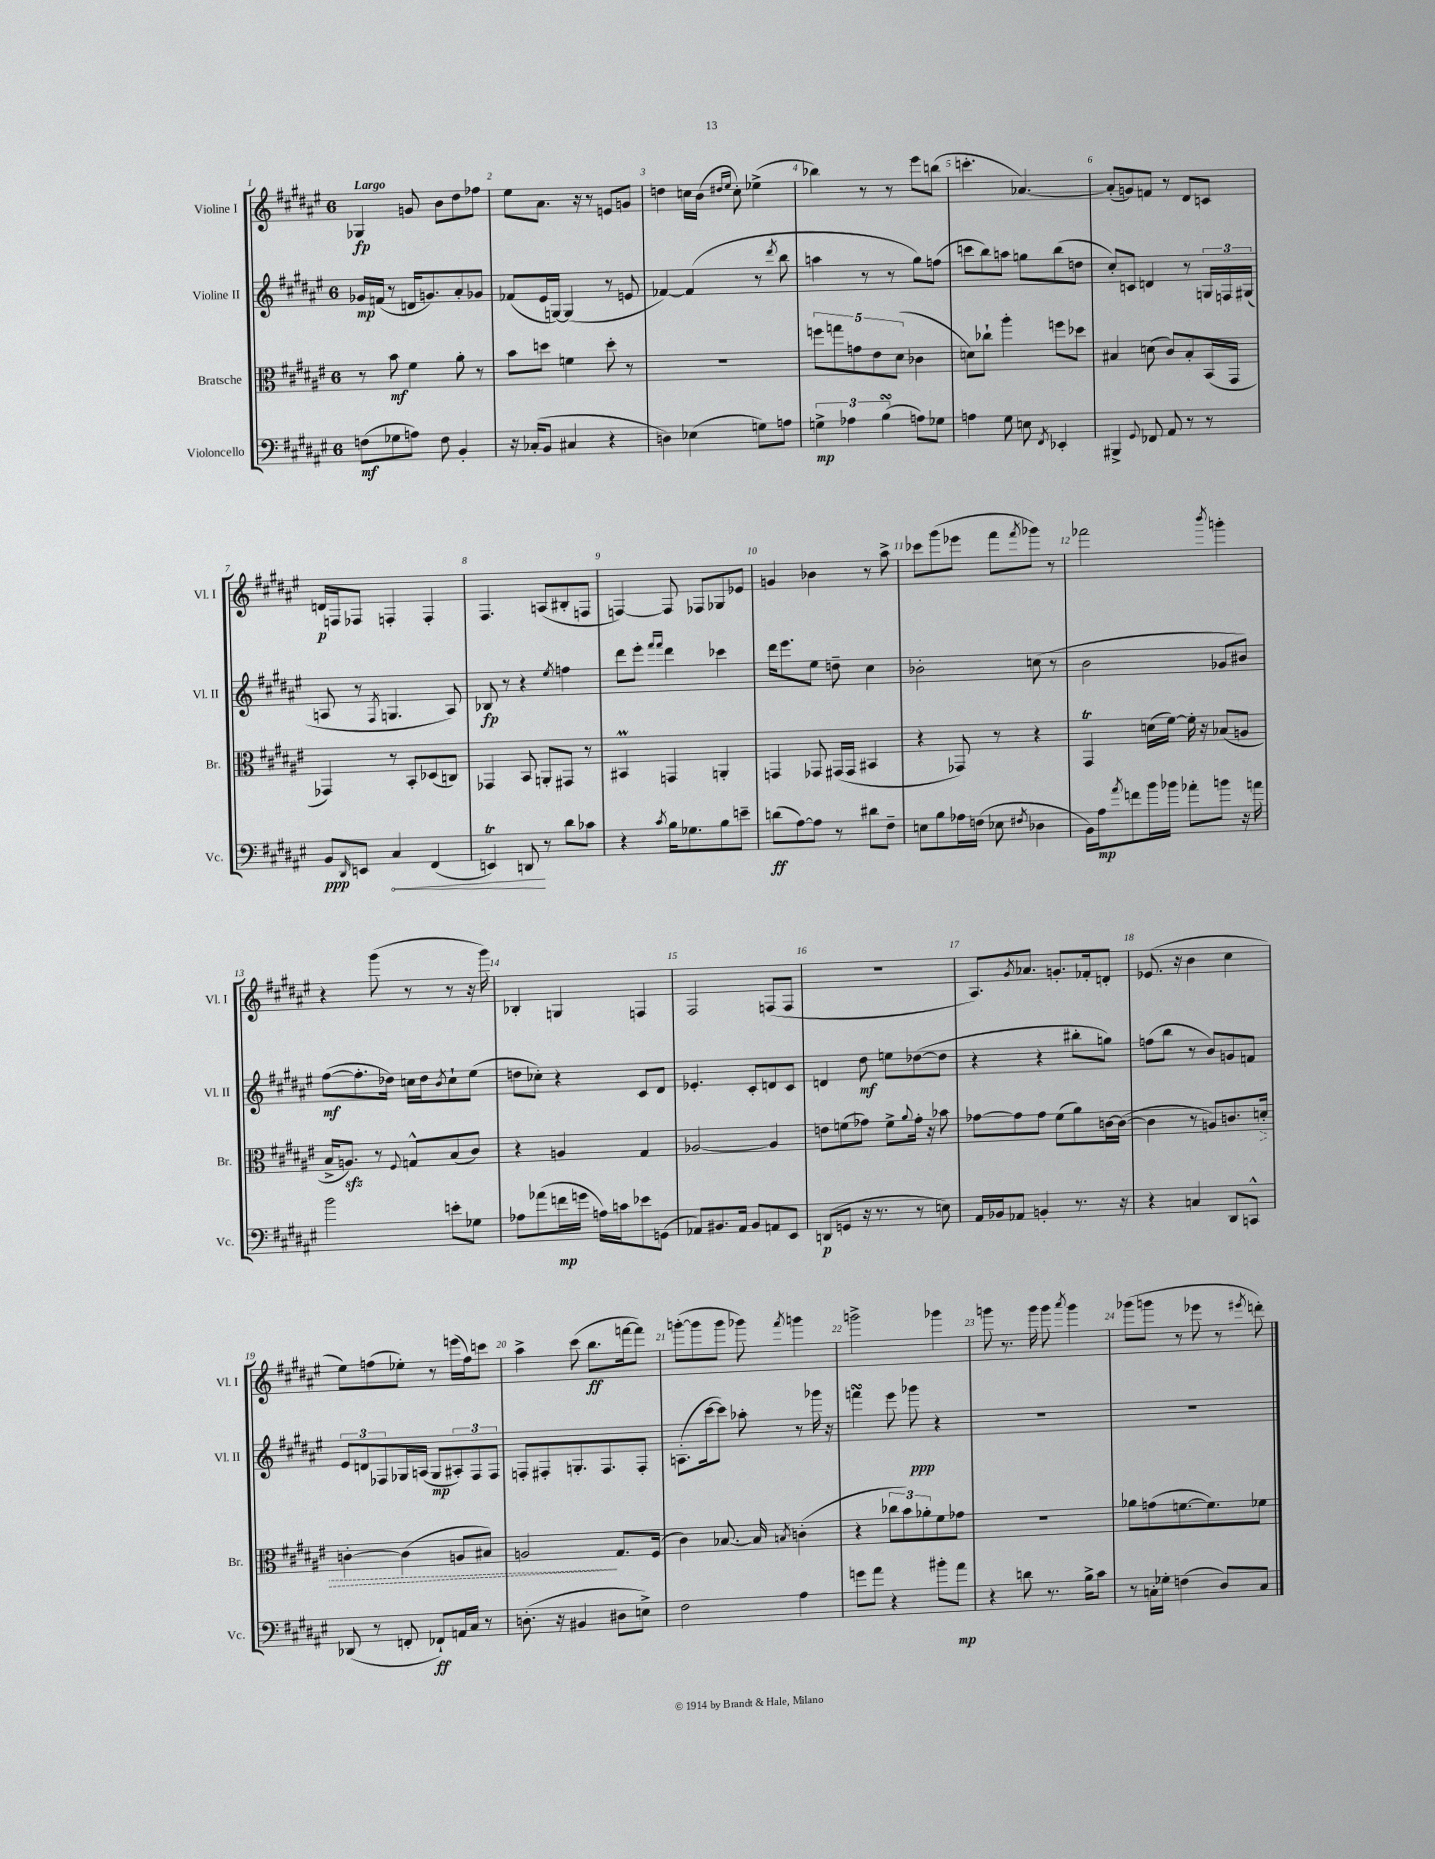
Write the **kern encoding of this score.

**kern	**kern	**kern	**kern
*staff4	*staff3	*staff2	*staff1
*clefF4	*clefC3	*clefG2	*clefG2
*k[f#c#g#d#a#e#]	*k[f#c#g#d#a#e#]	*k[f#c#g#d#a#e#]	*k[f#c#g#d#a#e#]
*M6/8	*M6/8	*M6/8	*M6/8
(8F	8r	16g-	4G-
.	.	(16f	.
8G-	8b	8r	.
8A)	4f#	16d	8g
.	.	8.g)	.
8F	.	.	8b
4BB'	8a#'	8a#'	8dd#
.	8r	8g-	8ff-
=	=	=	=
16r	8b	(8f-	8ee#
(16C-'	.	.	.
8BB	8dd	16e#	8.a#
.	.	[16G)	.
4C#	4f	(4G]	.
.	.	.	16r
.	.	.	8r
4r	8dd'	8r	8e
.	8r	8e	8g
=	=	=	=
4D)	2.r	[4f-)	4dd
(4E-	.	(4f-]	16cc
.	.	.	(16b
.	.	.	16qqdd#
.	.	.	16qqee#
.	.	.	8cc')
8G)	.	8r	(4ee-^
.	.	8qddd#	.
8A	.	8bb	.
=	=	=	=
6G^	10ff	4aa	4bb-)
.	10gg	.	.
6A-	.	.	.
.	10g	.	.
.	.	8r	8r
.	10e#	.	.
(6B	.	.	.
.	.	8r	8r
.	(10d#	.	.
8A)	4c-	8gg#)	8eee#
8G-	.	(8ff	(8bb
=	=	=	=
4A	8d)	8ccc	4.ccc'
.	8cc-`	8bb)	.
8G#	4aa#'	8aa	.
8E	.	8gg	[4.a-)
8qFF#	.	.	.
4EE-'	8ff	(8bb	.
.	8dd-	8dd	.
=	=	=	=
4BBB#^	4B#	8cc#')	(8a-']
.	.	8c	8g)
8qqGG#	.	.	.
8FF-	(8d	4d	8f
8AA#	8c#)	.	8r
8r	8B#'	8r	8d#
8r	(16BB	24G	8c
.	.	24F	.
.	16GG#	.	.
.	.	(24G#	.
=	=	=	=
8BB	4GG-)	8A	16d
.	.	.	16F
16qqDD#	.	.	.
8EE	.	8r	8F-
.	.	8qF#	.
4C#	8r	4.G	4F'
.	8BB'	.	.
(4FF#	(8D-	.	4F'
.	8C)	8A)	.
=	=	=	=
4EE)	4GG-	8B-	4.F#
.	.	8r	.
8DD	8BB	4r	.
8r	8AA'	.	(8A
.	.	8qee#	.
8d#	8GG#	4ff	8B#'
8c-	8r	.	8F
=	=	=	=
4r	4BB#	8ddd#	[4F)
.	.	8eee#'	.
.	.	16qqfff#	.
8qc#	.	16qqfff#	.
16B	4GG	4ddd#	8F]
8.G-	.	.	.
.	.	.	8F-
8B	4AA'	4ccc-	8G-
8e~	.	.	8e-
=	=	=	=
(8d	4GG	16ddd#	4g
.	.	8.eee#	.
[8A#)	.	.	.
8A#]	8GG-	8ee#	4b-
8r	(16GG#	8dd~	.
.	16GG#	.	.
8d#	4BB#	4cc#	8r
8F#~	.	.	8aa#^
=	=	=	=
8E	4r	2b-'	8ccc-
8B	.	.	(8ggg#
16A-	8GG-)	.	8eee-
(16F	.	.	.
8E-	8r	.	8fff#
8qF#	.	.	8qfff#
4D-	4r	(8cc	8ggg-)
.	.	8r	8r
=	=	=	=
16BB)	4GG#	2b	2fff-
16A#	.	.	.
8qa#	.	.	.
8f	.	.	.
16b	(16d	.	.
16b-	[16f#)	.	.
8a-'	16f#']	.	.
.	16r	.	.
.	.	.	8qbbb
8b	(8B-	8g-	4ggg'
16r	8A	8b#)	.
16a	.	.	.
=	=	=	=
2b	16B^	([8ff#	4r
.	8.A)	.	.
.	.	8.ff#']	.
.	8r	.	(8ggg#
.	.	16dd-)	.
.	8qqF#	.	.
.	8G^^	16cc	8r
.	.	16dd-	.
.	.	8qb	.
8e'	(8B	8cc`	8r
8G-	8c#)	(8ee#	16r
.	.	.	16ggg#)
=	=	=	=
8A-	4r	8dd	4B-'
(8a-	.	8cc-')	.
16f	4A	4r	4G
16g	.	.	.
16A)	.	.	.
16c	.	.	.
8e-	4G#	8c#	4F
(8GG	.	8d#	.
=	=	=	=
8AA-)	[2A-	4.e-'	2F#
8.BB#	.	.	.
16AA-	.	.	.
8BB#	.	8c#'	.
8AA	4A-]	8d	(8F
8EE#	.	8c#	8F
=	=	=	=
(8DD	8e	4d	2.r
8GG	(8f	.	.
16r	8g-)	8dd#	.
8.r	.	.	.
.	8f^	8ee	.
.	8qqa#	.	.
8r	16g-'	([8dd-	.
.	16r	.	.
8E)	8b-	8dd-]	.
=	=	=	=
16AA#	[8g-	4r	8.A#)
16BB-	.	.	.
8AA-	8g-]	.	.
.	.	.	8qg#
.	.	.	8.a-
4BB'	8g-	4r	.
.	(8f#	.	8.g'
8.r	8a#)	8bb#'	.
.	.	.	16f-'
.	[16c	8gg)	8d'
16r	(16c_	.	.
=	=	=	=
4r	4c]	(8ff	(8.e-
.	.	8bb	.
.	.	.	16r
4C	8r	8r	4b
.	8A)	8b)	.
8DD#	8.c	8g	4cc#
8CC^^	.	8f	.
.	16d'	.	.
=	=	=	=
(8DD-	[4c'	12e#	8ee#)
.	.	12d	.
8r	.	.	(8ff
.	.	12F-	.
8FF'	(4c]	16G-	8ee-')
.	.	(16A	.
8FF-`)	.	8G-	8r
16AA	8A	12A#')	(16eee
16C#	.	.	16ff)
.	.	12F-	.
8r	8B#)	.	8ccc
.	.	12F-	.
=	=	=	=
(8.D'	2A	8F'	4aa#^
.	.	8F#'	.
16r	.	.	.
4BB#	.	8.G'	(8ccc#
.	.	.	8.bb
.	.	8.F#	.
8D#	8.G#	.	.
.	.	.	[16fff
8E^)	.	8F#'	8fff])
.	(16F#	.	.
=	=	=	=
2F#	4c#)	(8.A'	([8ggg'
.	.	.	8ggg]
.	.	[16ccc#	.
.	[8.B-	8ccc#])	8ggg
.	.	8aa-'	8ggg-)
.	16B-]	.	.
.	8qB	.	8qfff#
4A#	(4c'	8r	4ggg
.	.	16ggg-	.
.	.	16r	.
=	=	=	=
8g	4r	4fff	2ggg^
8a#	.	.	.
4r	12cc-	8eee#	.
.	12b)	.	.
.	.	8ggg-	.
.	12a-'	.	.
8b#'	8f#	4r	4ggg-
8a#	8g-	.	.
=	=	=	=
4r	2.r	2.r	8ggg
.	.	.	8.r
8d	.	.	.
.	.	.	16ggg
8.r	.	.	8ggg
.	.	.	8qaaa#
.	.	.	4ggg
16B^	.	.	.
8c#	.	.	.
=	=	=	=
8r	8a-	2.r	(8ggg-
16C'	(8g	.	8ggg
16G-'	.	.	.
(4F	[8.f	.	8r
.	.	.	8eee-
.	8.f])	.	.
8D#)	.	.	8r
.	.	.	8qeee#
8C	8f-	.	8ddd')
==	==	==	==
*-	*-	*-	*-
